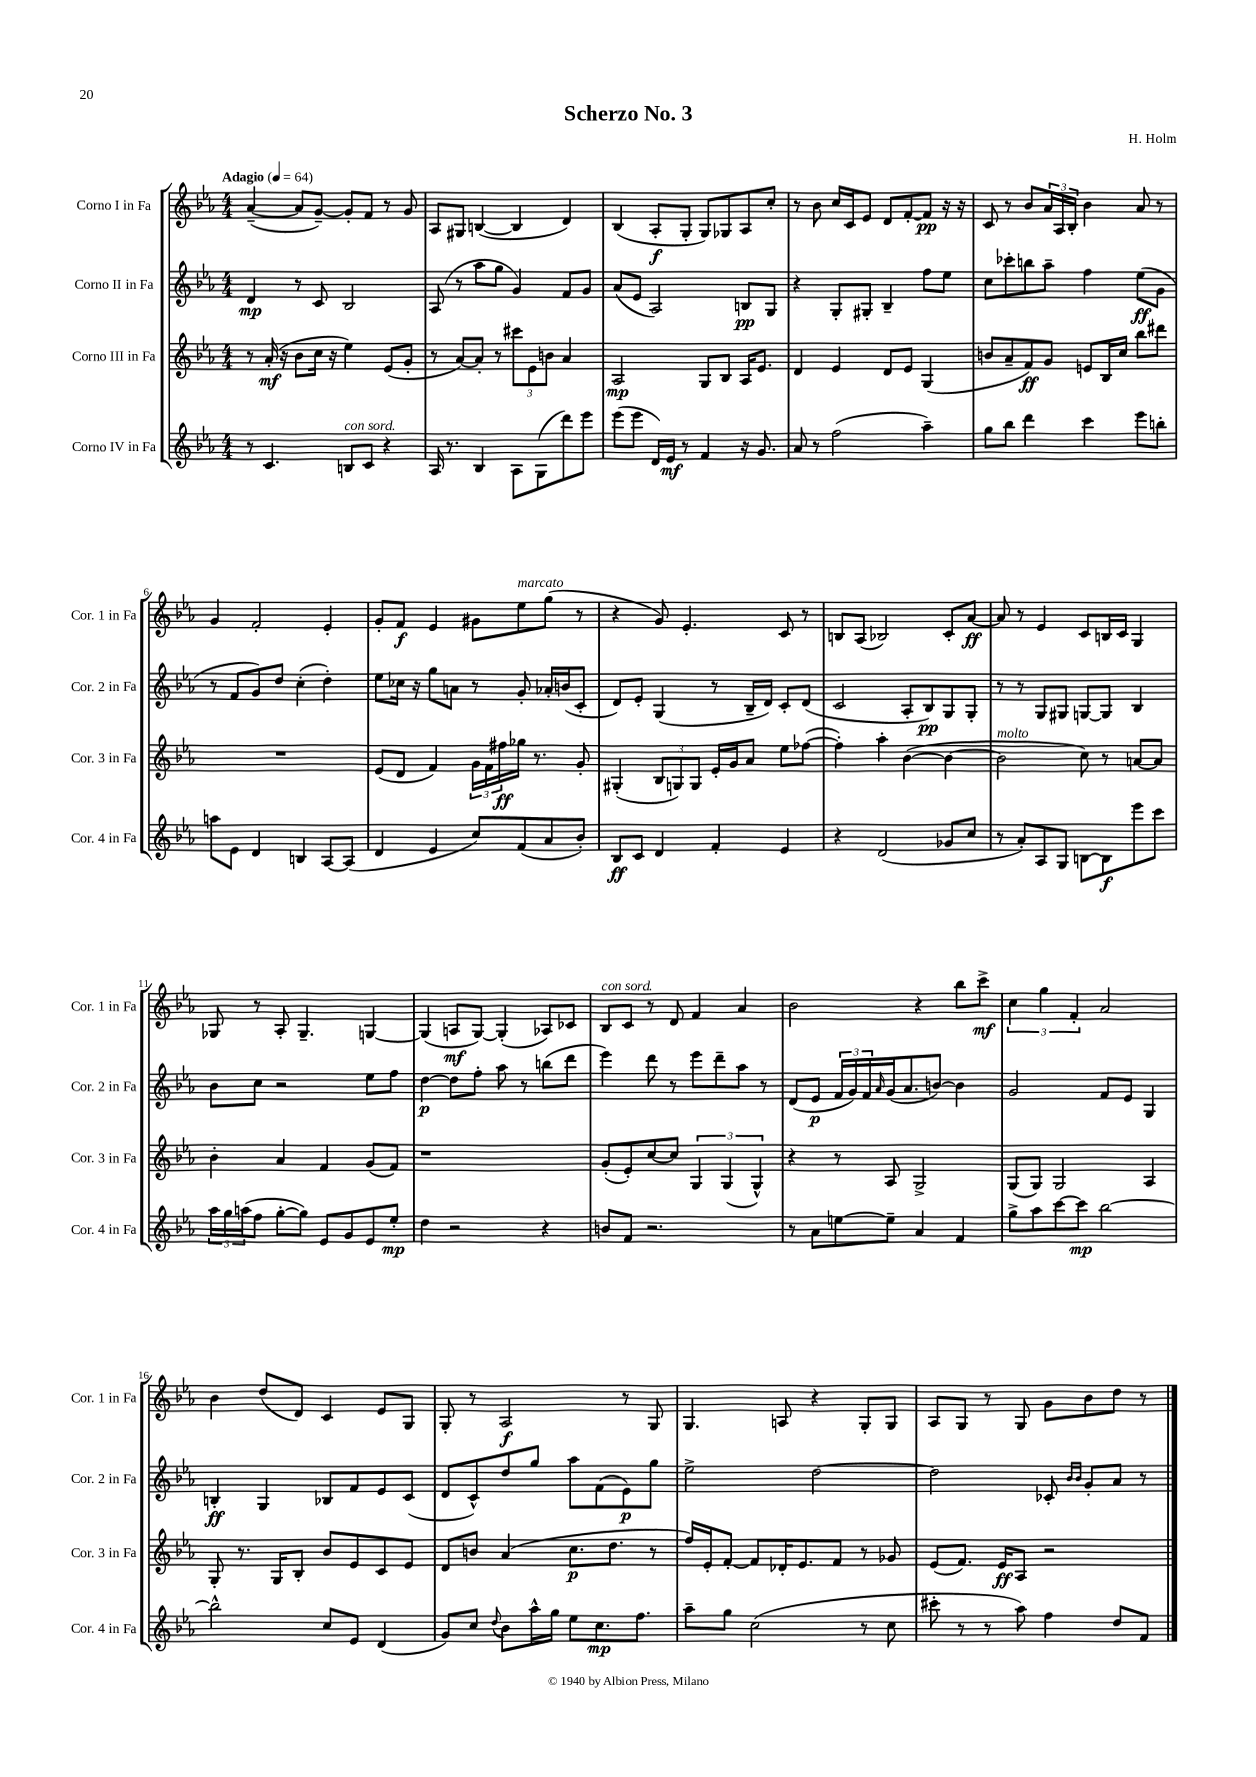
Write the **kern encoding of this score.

**kern	**dynam	**kern	**dynam	**kern	**dynam	**kern	**dynam
*part4	*part4	*part3	*part3	*part2	*part2	*part1	*part1
*staff4	*staff4	*staff3	*staff3	*staff2	*staff2	*staff1	*staff1
*I"Corno IV in Fa	*	*I"Corno III in Fa	*	*I"Corno II in Fa	*	*I"Corno I in Fa	*
*I'Cor. 4 in Fa	*	*I'Cor. 3 in Fa	*	*I'Cor. 2 in Fa	*	*I'Cor. 1 in Fa	*
*clefG2	*	*clefG2	*	*clefG2	*	*clefG2	*
*k[b-e-a-]	*	*k[b-e-a-]	*	*k[b-e-a-]	*	*k[b-e-a-]	*
*M4/4	*	*M4/4	*	*M4/4	*	*M4/4	*
*MM64	*	*MM64	*	*MM64	*	*MM64	*
=1	=1	=1	=1	=1	=1	=1	=1
!	!	!	!	!	!	!LO:TX:a:B:t=Adagio	!
8r	.	8r	.	4d/	mp	([4a-~/	.
4.c/	.	(16a-'/	mf	.	.	.	.
.	.	16r	.	.	.	.	.
.	.	8b-\L	.	8r	.	8a-/L]	.
.	.	16cc\Jk	.	8c/	.	[8g~/J)	.
.	.	16r	.	.	.	.	.
!LO:TX:a:i:t=con sord.	!	!	!	!	!	!	!
8Bn/L	.	4ee-\)	.	2B-/	.	8g'/L]	.
8c/J	.	.	.	.	.	8f/J	.
4r	.	(8e-/L	.	.	.	8r	.
.	.	8g'/J	.	.	.	8g/	.
=2	=2	=2	=2	=2	=2	=2	=2
16A-/	.	8r	.	(8A-/	.	8A-/L	.
8.r	.	.	.	.	.	.	.
.	.	[8a-/L)	.	8r	.	8G#X/J	.
4B-/	.	8a-'/J]	.	8aa-\L	.	([4Bn/	.
.	.	8r	.	8gg\J	.	.	.
8A-\L	.	12ccc#X\L	.	4g/)	.	4B/]	.
.	.	12e-\	.	.	.	.	.
(8G\	.	.	.	.	.	.	.
.	.	12bn\J	.	.	.	.	.
8ddd\)	.	4a-/	.	8f/L	.	4d/)	.
8eee-\J	.	.	.	8g/J	.	.	.
=3	=3	=3	=3	=3	=3	=3	=3
(8eee-\L	.	2A-/	mp	(8a-/L	.	(4B-/	.
8eee-\J	.	.	.	8e-/J	.	.	.
16d/LL)	.	.	.	2A-/)	.	8A-'/L	f
16e-/JJ	mf	.	.	.	.	.	.
8r	.	.	.	.	.	8G'/J	.
4f/	.	8G/L	.	.	.	8G/L)	.
.	.	8B-/J	.	.	.	8G-X/	.
16r	.	16A-/KL	.	8Bn/L	pp	8A-/	.
8.g/	.	8.e-/J	.	.	.	.	.
.	.	.	.	8G/J	.	8cc'/J	.
=4	=4	=4	=4	=4	=4	=4	=4
8a-/	.	4d/	.	4r	.	8r	.
8r	.	.	.	.	.	8b-\	.
(2ff\	.	4e-/	.	8G'/L	.	16cc/LL	.
.	.	.	.	.	.	16c/J	.
.	.	.	.	8G#X'/J	.	8e-/J	.
.	.	8d/L	.	4B-~/	.	8d/L	.
.	.	8e-/J	.	.	.	[8f'/	.
4aa-~\)	.	(4G/	.	8ff\L	.	8f/J]	pp
.	.	.	.	8ee-\J	.	16r	.
.	.	.	.	.	.	16r	.
=5	=5	=5	=5	=5	=5	=5	=5
8gg\L	.	8bn/L	.	8cc\L	.	8c/	.
8bb-\J	.	8a-~/	.	8ccc-X'\	.	8r	.
4ddd\	.	8f/)	ff	8bbn\	.	8b-/L	.
.	.	8g/J	.	8aa-~\J	.	24a-/L	.
.	.	.	.	.	.	24A-/	.
.	.	.	.	.	.	24B-'/JJ	.
4ccc\	.	8en/L	.	4ff\	.	4b-\	.
.	.	16B-/L	.	.	.	.	.
.	.	16cc/JJ	.	.	.	.	.
8eee-\L	.	8bb-\L	.	(8ee-\L	ff	8a-/	.
8bbn'\J	.	8ddd#X\J	.	8g\J	.	8r	.
!!LO:LB:g=z
=6	=6	=6	=6	=6	=6	=6	=6
8aan\L	.	1r	.	8r	.	4g/	.
8e-\J	.	.	.	8f/L	.	.	.
4d/	.	.	.	8g/)	.	2f'/	.
.	.	.	.	8dd/J	.	.	.
4Bn/	.	.	.	(4cc'\	.	.	.
[8A-/L	.	.	.	4dd'\)	.	4e-'/	.
(8A-/J]	.	.	.	.	.	.	.
=7	=7	=7	=7	=7	=7	=7	=7
4d/	.	(8e-/L	.	8ee-\L	.	8g'/L	.
.	.	8d/J	.	16cc-X\Jk	.	8f/J	f
.	.	.	.	16r	.	.	.
4e-/	.	4f/)	.	8gg\L	.	4e-/	.
.	.	.	.	8an\J	.	.	.
8cc/L)	.	24g\LL	.	8r	.	8g#X\L	.
.	.	24f\	.	.	.	.	.
.	.	24ff#X\	ff	.	.	.	.
!	!	!	!	!	!	!LO:TX:a:i:t=marcato	!
(8f/	.	16gg-X\JJ	.	8g'/	.	8ee-\	.
.	.	8.r	.	.	.	.	.
8a-/	.	.	.	16a-X'/LL	.	(8gg\J	.
.	.	.	.	(16bn/J	.	.	.
8b-'/J)	.	8g'/	.	8c'/J	.	8r	.
=8	=8	=8	=8	=8	=8	=8	=8
8B-/L	ff	(4G#X'/	.	8d/L)	.	4r	.
8c/J	.	.	.	8e-'/J	.	.	.
4d/	.	12B-/L	.	(4G/	.	8g/)	.
.	.	12Gn/)	.	.	.	.	.
.	.	.	.	.	.	4.e-'/	.
.	.	12G/J	.	.	.	.	.
4f'/	.	16e-'/LL	.	8r	.	.	.
.	.	16g/J	.	.	.	.	.
.	.	8a-/J	.	16B-~/LL	.	.	.
.	.	.	.	16d/JJ)	.	.	.
4e-/	.	8ee-\L	.	8c'/L	.	8c/	.
.	.	([8ff-X\J	.	(8d/J	.	8r	.
=9	=9	=9	=9	=9	=9	=9	=9
4r	.	4ff-'\])	.	2c/	.	8Bn/L	.
.	.	.	.	.	.	(8A-/J	.
(2d/	.	4aa-'\	.	.	.	2B-X/)	.
.	.	([4b-\	.	8A-'/L	.	.	.
.	.	.	.	8B-/)	pp	.	.
8g-X/L	.	4b-\_	.	8G/	.	8c'/L	.
8cc/J	.	.	.	8G'/J	.	[8a-/J	ff
=10	=10	=10	=10	=10	=10	=10	=10
!	!	!LO:TX:a:i:t=molto	!	!	!	!	!
8r	.	2b-\]	.	8r	.	8a-/]	.
8a-'/L)	.	.	.	8r	.	8r	.
8A-/	.	.	.	8G/L	.	4e-/	.
8G/J	.	.	.	8G#X/J	.	.	.
[8Bn\L	.	8cc\)	.	[8Gn/L	.	8c/L	.
8B\]	f	8r	.	8G/J]	.	16Bn/L	.
.	.	.	.	.	.	16c/JJ	.
8eee-\	.	[8an/L	.	4B-/	.	4G/	.
8ccc\J	.	8a/J]	.	.	.	.	.
!!LO:LB:g=z
=11	=11	=11	=11	=11	=11	=11	=11
24aa-\LL	.	4b-'\	.	8b-\L	.	8G-X/	.
24gg\	.	.	.	.	.	.	.
(24aan\J	.	.	.	.	.	.	.
8ff\J	.	.	.	8cc\J	.	8r	.
[8gg'\L	.	4a-/	.	2r	.	8A-'/	.
8gg\J])	.	.	.	.	.	4.G-~/	.
8e-/L	.	4f/	.	.	.	.	.
8g/	.	.	.	.	.	.	.
8e-/	.	(8g/L	.	8ee-\L	.	[4Gn/	.
8ee-'/J	mp	8f/J)	.	8ff\J	.	.	.
=12	=12	=12	=12	=12	=12	=12	=12
4dd\	.	1r	.	[4dd\	p	(4G/]	.
2r	.	.	.	8dd\L]	.	8An/L	mf
.	.	.	.	8ff'\J	.	[8G/J)	.
.	.	.	.	8aa-\	.	(4G'/]	.
.	.	.	.	8r	.	.	.
4r	.	.	.	(8bbn\L	.	8A-X/L)	.
.	.	.	.	8ddd\J	.	8c-X/J	.
=13	=13	=13	=13	=13	=13	=13	=13
!	!	!	!	!	!	!LO:TX:a:i:t=con sord.	!
8bn/L	.	(8g'/L	.	4eee-\)	.	8B-/L	.
8f/J	.	8e-'/)	.	.	.	8c/J	.
2.r	.	[8cc/	.	8ddd\	.	8r	.
.	.	8cc/J]	.	8r	.	8d/	.
.	.	6G/	.	8eee-\L	.	4f/	.
.	.	.	.	8ddd~\	.	.	.
.	.	(6G/	.	.	.	.	.
.	.	.	.	8aa-\J	.	4a-/	.
.	.	6G^^/)	.	.	.	.	.
.	.	.	.	8r	.	.	.
=14	=14	=14	=14	=14	=14	=14	=14
8r	.	4r	.	(8d/L	.	2b-\	.
8a-\L	.	.	.	8e-/J	p	.	.
[8een\	.	8r	.	24f/LL	.	.	.
.	.	.	.	24g/)	.	.	.
.	.	.	.	24f/	.	.	.
.	.	.	.	16qqa-/	.	.	.
8ee~\J]	.	8A-/	.	(16g/J	.	.	.
.	.	.	.	8.a-/	.	.	.
4a-/	.	2G^/	.	.	.	4r	.
.	.	.	.	[8bn/J)	.	.	.
4f/	.	.	.	4b\]	.	8bb-\L	.
.	.	.	.	.	.	8ccc^\J	mf
=15	=15	=15	=15	=15	=15	=15	=15
8gg^\L	.	(8G/L	.	2g/	.	6cc\	.
8aa-\	.	8G/J)	.	.	.	.	.
.	.	.	.	.	.	6gg\	.
[8ccc\	.	2G/	.	.	.	.	.
.	.	.	.	.	.	6f'/	.
8ccc\J]	mp	.	.	.	.	.	.
[2bb-\	.	.	.	8f/L	.	2a-/	.
.	.	.	.	8e-/J	.	.	.
.	.	4A-/	.	4G/	.	.	.
!!LO:LB:g=z
=16	=16	=16	=16	=16	=16	=16	=16
2bb-^^\]	.	8G'/	.	4Bn'/	ff	4b-\	.
.	.	8.r	.	.	.	.	.
.	.	.	.	4G/	.	(8dd/L	.
.	.	16G/KL	.	.	.	.	.
.	.	8B-'/J	.	.	.	8d/J)	.
8cc/L	.	8b-/L	.	8B-X/L	.	4c/	.
8e-/J	.	8e-/	.	8f/	.	.	.
(4d/	.	8c/	.	8e-/	.	8e-/L	.
.	.	8e-/J	.	(8c/J	.	8G/J	.
=17	=17	=17	=17	=17	=17	=17	=17
8g/L)	.	8d/L	.	8d/L	.	8G'/	.
8cc/J	.	8bn/J	.	8c^^/)	.	8r	.
8qqdd/	.	.	.	.	.	.	.
8b-\L	.	(4a-/	.	8dd/	.	2A-/	f
16aa-^^\L	.	.	.	8gg/J	.	.	.
16gg\JJ	.	.	.	.	.	.	.
8ee-\L	.	8.cc\L	p	8aa-\L	.	.	.
8.cc\	mp	.	.	(8f\	.	.	.
.	.	8.dd\J	.	.	.	.	.
.	.	.	.	8e-\)	p	8r	.
8.ff\J	.	.	.	.	.	.	.
.	.	8r	.	8gg\J	.	8G/	.
=18	=18	=18	=18	=18	=18	=18	=18
8aa-~\L	.	16ff/LL)	.	2ee-^\	.	4.G/	.
.	.	16e-'/J	.	.	.	.	.
8gg\J	.	[8f'/J	.	.	.	.	.
(2cc\	.	8f/L]	.	.	.	.	.
.	.	16d-X'/K	.	.	.	8An/	.
.	.	8.e-/	.	.	.	.	.
.	.	.	.	[2dd\	.	4r	.
.	.	8f/J	.	.	.	.	.
8r	.	8r	.	.	.	8G'/L	.
8cc\	.	8g-X/	.	.	.	8G/J	.
=19	=19	=19	=19	=19	=19	=19	=19
8ccc#X'\	.	(8e-/L	.	2dd\]	.	8A-/L	.
8r	.	8.f/J)	.	.	.	8G/J	.
8r	.	.	.	.	.	8r	.
.	.	16e-/KL	ff	.	.	.	.
8aa-\)	.	8A-/J	.	.	.	8G/	.
4ff\	.	2r	.	8c-X'/	.	8g\L	.
.	.	.	.	16qqb-/LL	.	.	.
.	.	.	.	16qqb-/JJ	.	.	.
.	.	.	.	8g'/L	.	8b-\	.
8dd/L	.	.	.	8a-/J	.	8dd\J	.
8f/J	.	.	.	8r	.	8r	.
==	==	==	==	==	==	==	==
*-	*-	*-	*-	*-	*-	*-	*-
